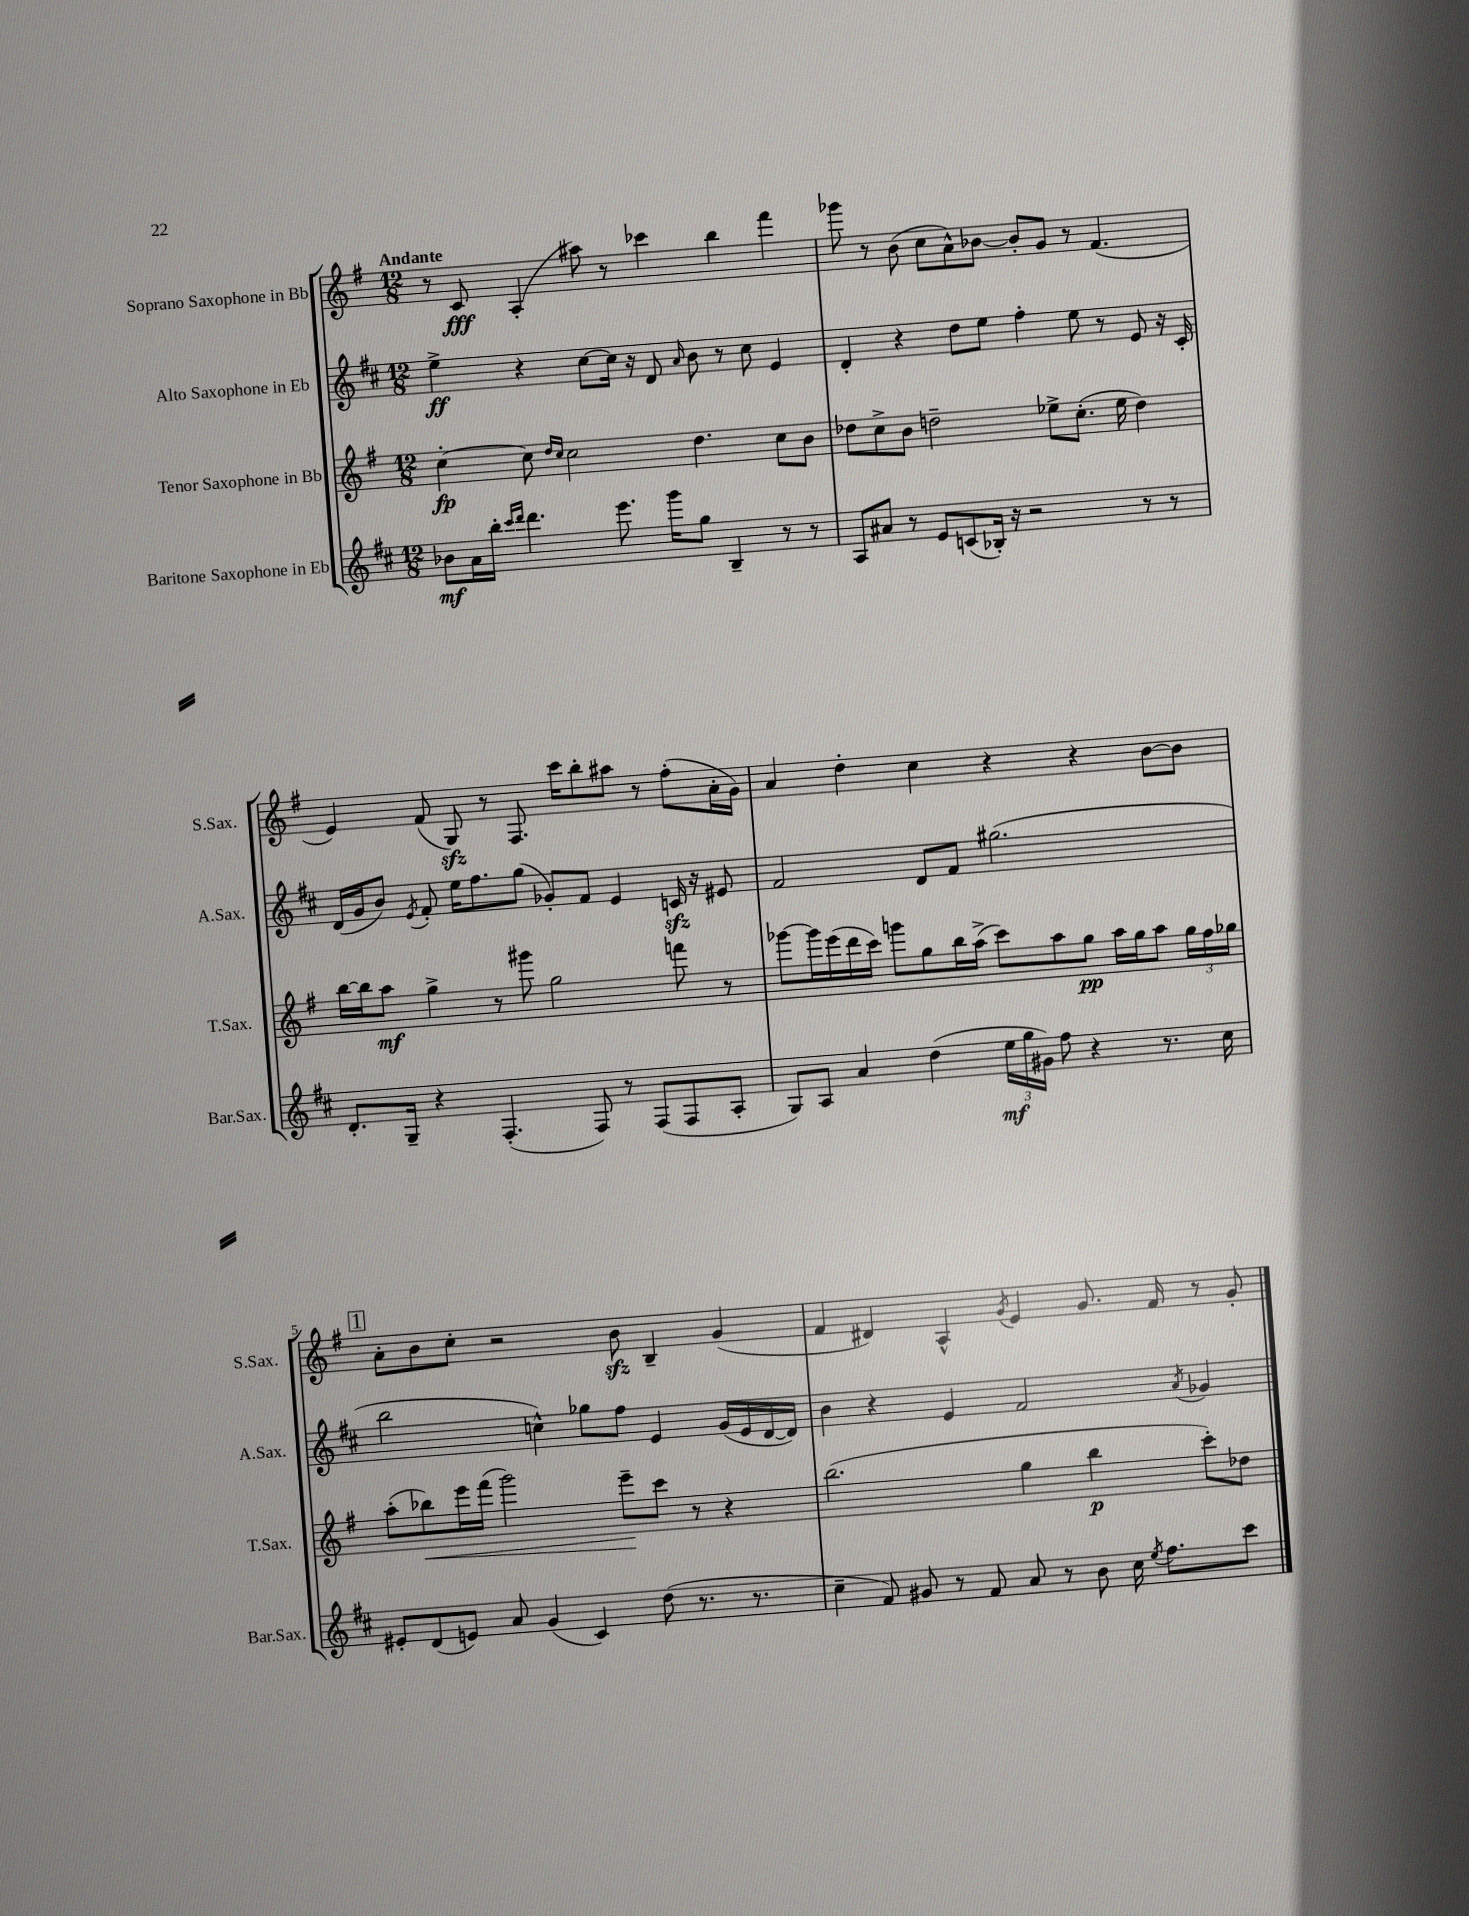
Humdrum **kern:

**kern	**dynam	**kern	**dynam	**kern	**dynam	**kern	**dynam
*part4	*part4	*part3	*part3	*part2	*part2	*part1	*part1
*staff4	*staff4	*staff3	*staff3	*staff2	*staff2	*staff1	*staff1
*I"Baritone Saxophone in Eb	*	*I"Tenor Saxophone in Bb	*	*I"Alto Saxophone in Eb	*	*I"Soprano Saxophone in Bb	*
*I'Bar.Sax.	*	*I'T.Sax.	*	*I'A.Sax.	*	*I'S.Sax.	*
*clefG2	*	*clefG2	*	*clefG2	*	*clefG2	*
*k[f#c#]	*	*k[f#]	*	*k[f#c#]	*	*k[f#]	*
*M12/8	*	*M12/8	*	*M12/8	*	*M12/8	*
=1	=1	=1	=1	=1	=1	=1	=1
!	!	!	!	!	!	!LO:TX:a:B:t=Andante	!
8b-X\L	mf	[4cc'\	fp	4ee^\	ff	8r	.
16a\L	.	.	.	.	.	8c/	fff
16bb'\JJ	.	.	.	.	.	.	.
16qqccc#/LL	.	.	.	.	.	.	.
16qqddd/JJ	.	.	.	.	.	.	.
4.ddd\	.	8cc\]	.	4r	.	(4A'/	.
.	.	16qqdd/LL	.	.	.	.	.
.	.	16qqcc/JJ	.	.	.	.	.
.	.	2cc\	.	.	.	.	.
.	.	.	.	[8cc#\L	.	8aa#X\)	.
8.eee\	.	.	.	16cc#\Jk]	.	8r	.
.	.	.	.	16r	.	.	.
.	.	.	.	8d/	.	4ccc-X\	.
16ggg\KL	.	.	.	.	.	.	.
.	.	.	.	16qqa/	.	.	.
8gg\J	.	4.dd\	.	8b\	.	.	.
4B~/	.	.	.	8r	.	4bb\	.
.	.	.	.	8cc#\	.	.	.
8r	.	8cc\L	.	4e/	.	4fff#\	.
8r	.	8b\J	.	.	.	.	.
=2	=2	=2	=2	=2	=2	=2	=2
8A/L	.	8dd-X\L	.	4d'/	.	8ggg-X\	.
8a#X/J	.	8cc^\	.	.	.	8r	.
8r	.	8b\J	.	4r	.	(8b\	.
8e/L	.	2ddn~\	.	.	.	8cc\L	.
(8cn/	.	.	.	8dd\L	.	8a^^\)	.
16B-X'/Jk)	.	.	.	8ee\J	.	[8b-X\J	.
16r	.	.	.	.	.	.	.
2r	.	.	.	4ff#'\	.	8b-'/L]	.
.	.	8ee-X^\L	.	.	.	8g/J	.
.	.	(8.cc'\J	.	8ee\	.	8r	.
.	.	.	.	8r	.	(4.f#/	.
.	.	16ee-\	.	.	.	.	.
8r	.	4dd\)	.	8e/	.	.	.
8r	.	.	.	16r	.	.	.
.	.	.	.	16c#'/	.	.	.
!!LO:LB:g=z
=3	=3	=3	=3	=3	=3	=3	=3
8.d'/L	.	[16bb\LL	.	(16d/LL	.	4e/)	.
.	.	16bb\J]	.	16g/J	.	.	.
.	.	8aa\J	mf	8b/J)	.	.	.
16G~/Jk	.	.	.	.	.	.	.
.	.	.	.	8qe/	.	.	.
4r	.	4gg^\	.	8f#'/	.	(8f#/	.
.	.	.	.	16ee\KL	.	8Gzz/)	.
.	.	.	.	8.ff#\	.	.	.
(4.F#'/	.	8r	.	.	.	8r	.
.	.	8ggg#X\	.	(8gg\J	.	8.F#/	.
.	.	2gg\	.	8g-X'/L)	.	.	.
.	.	.	.	.	.	16ccc\KL	.
8F#/)	.	.	.	8f#/J	.	8bb'\	.
8r	.	.	.	4e/	.	8aa#X\J	.
(8F#/L	.	.	.	.	.	8r	.
8F#/	.	8fffn\	.	16cnzz/	.	(8ff#'\L	.
.	.	.	.	16r	.	.	.
8A'/J	.	8r	.	8e#X/	.	16a'\L	.
.	.	.	.	.	.	16g\JJ)	.
=4	=4	=4	=4	=4	=4	=4	=4
8G/L)	.	[8ggg-X\L	.	2f#/	.	4a/	.
8A/J	.	16ggg-\L]	.	.	.	.	.
.	.	(16eee\	.	.	.	.	.
4a/	.	16ddd\	.	.	.	4dd'\	.
.	.	16ccc\JJ)	.	.	.	.	.
.	.	8gggn\L	.	.	.	.	.
(4dd\	.	8gg\	.	8d/L	.	4cc\	.
.	.	16bb\L	.	8f#/J	.	.	.
.	.	(16aa^\JJ	.	.	.	.	.
24ee\LL	mf	8ccc\L)	.	(2.gg#X\	.	4r	.
24gg\	.	.	.	.	.	.	.
24g#X\JJ)	.	.	.	.	.	.	.
8ff#\	.	8aa\	.	.	.	.	.
4r	.	8gg\J	pp	.	.	4r	.
.	.	16aa\LL	.	.	.	.	.
.	.	16gg\J	.	.	.	.	.
8.r	.	8aa\J	.	.	.	[8b\L	.
.	.	24gg\LL	.	.	.	8b\J]	.
.	.	24ff#\	.	.	.	.	.
16cc#\	.	.	.	.	.	.	.
.	.	24gg-X\JJ	.	.	.	.	.
!!LO:LB:g=z
!!LO:REH:place=s1:t=1
=5	=5	=5	=5	=5	=5	=5	=5
8e#X'/L	.	(8aa'\L	.	2bb\	.	8a'\L	.
!	!	!	!LO:HP:b	!	!	!	!
(8d/	.	8bb-X\)	<	.	.	8b\	.
8en/J)	.	16eee\L	.	.	.	8cc'\J	.
.	.	(16fff#\JJ	.	.	.	.	.
8a/	.	2ggg\)	.	.	.	2r	.
(4g/	.	.	.	4ccn^^\)	.	.	.
4c#/)	.	.	.	8gg-X\L	.	.	.
.	.	8eee~\L	.	8ff#\J	.	8bzz\	.
(8dd\	.	8ccc\J	[	4e/	.	4B~/	.
8.r	.	8r	.	.	.	.	.
.	.	4r	.	(16g/LL	.	(4g/	.
8.r	.	.	.	16e/	.	.	.
.	.	.	.	[16d/	.	.	.
.	.	.	.	16d/JJ])	.	.	.
=6	=6	=6	=6	=6	=6	=6	=6
4cc#~\	.	(2.bb\	.	4b\	.	4f#/	.
8f#/)	.	.	.	4r	.	4d#X/)	.
8g#X/	.	.	.	.	.	.	.
8r	.	.	.	4e/	.	4A^^/	.
8f#/	.	.	.	.	.	.	.
.	.	.	.	.	.	8qg/	.
8a/	.	4gg\	.	2f#/	.	4e/	.
8r	.	.	.	.	.	.	.
8b\	.	4bb\	p	.	.	8.g/	.
16cc#\	.	.	.	.	.	.	.
8qee/	.	.	.	.	.	.	.
8.ff#\L	.	.	.	.	.	16f#/	.
.	.	.	.	8qa/	.	.	.
.	.	8ccc'\L)	.	4g-X/	.	8r	.
8ccc#\J	.	8dd-X\J	.	.	.	8g'/	.
==	==	==	==	==	==	==	==
*-	*-	*-	*-	*-	*-	*-	*-
